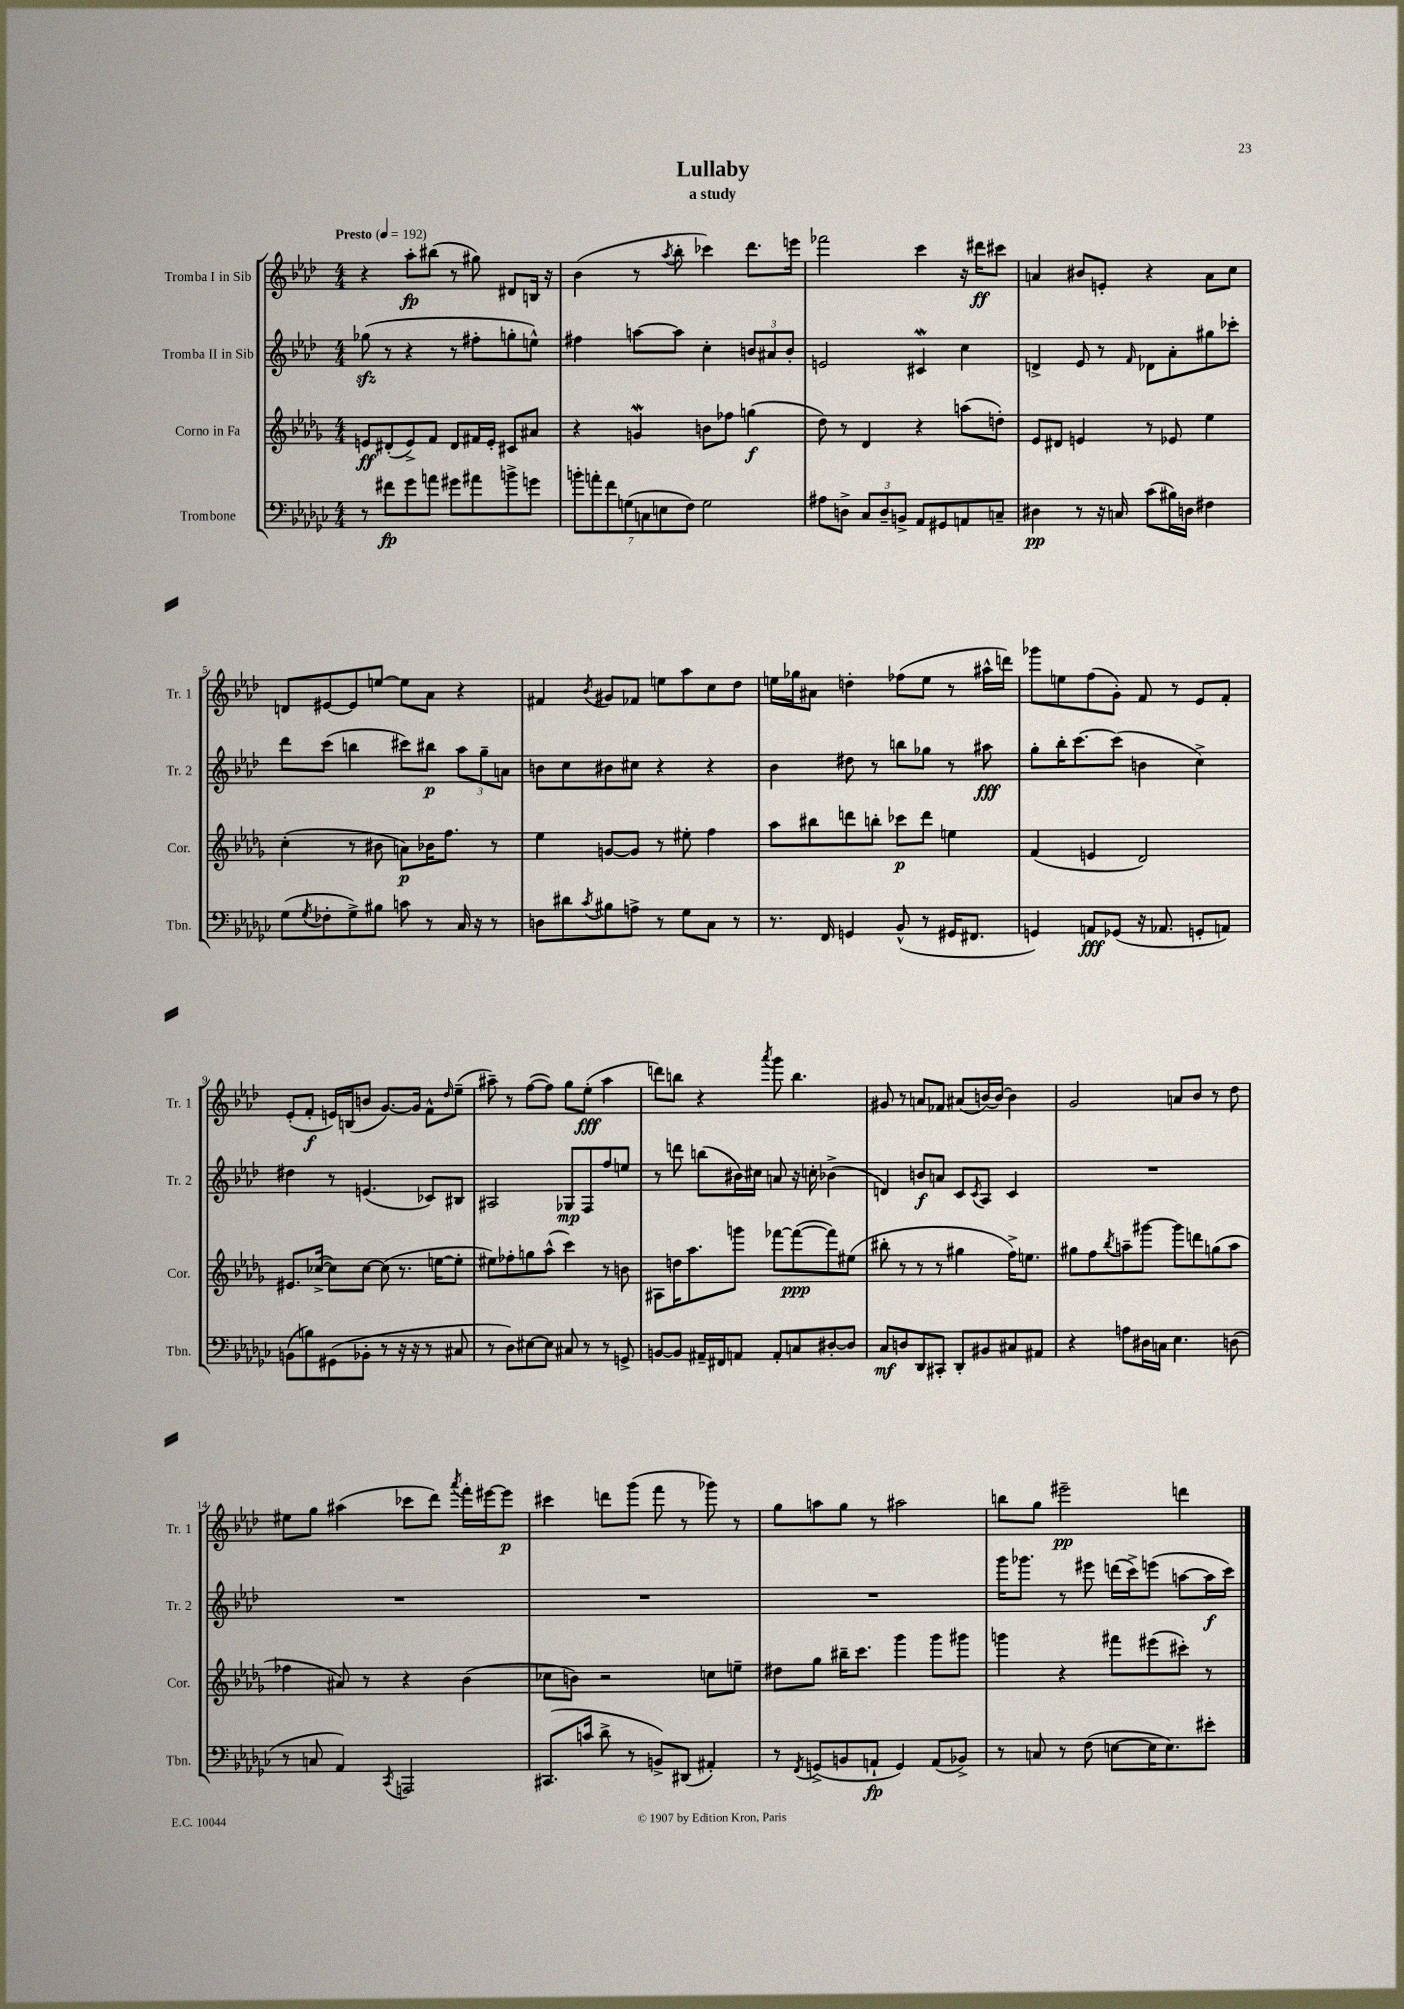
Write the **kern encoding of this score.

**kern	**dynam	**kern	**dynam	**kern	**dynam	**kern	**dynam
*part4	*part4	*part3	*part3	*part2	*part2	*part1	*part1
*staff4	*staff4	*staff3	*staff3	*staff2	*staff2	*staff1	*staff1
*I"Trombone	*	*I"Corno in Fa	*	*I"Tromba II in Sib	*	*I"Tromba I in Sib	*
*I'Tbn.	*	*I'Cor.	*	*I'Tr. 2	*	*I'Tr. 1	*
*clefF4	*	*clefG2	*	*clefG2	*	*clefG2	*
*k[b-e-a-d-g-c-]	*	*k[b-e-a-d-g-]	*	*k[b-e-a-d-]	*	*k[b-e-a-d-]	*
*M4/4	*	*M4/4	*	*M4/4	*	*M4/4	*
*MM192	*	*MM192	*	*MM192	*	*MM192	*
=1	=1	=1	=1	=1	=1	=1	=1
!	!	!	!	!	!	!LO:TX:a:B:t=Presto	!
8r	.	8en/L	ff	(8gg-Xzz\	.	4r	.
8f#X\L	fp	(8d#X'/	.	8r	.	.	.
8g-\	.	8e^/)	.	4r	.	8aa-'\L	fp
8an\J	.	8f/J	.	.	.	(8bb#X\J	.
8g#X\L	.	8d#/L	.	8r	.	8r	.
8a#X\	.	16f#X/L	.	8ff#X'\L	.	8gg#X\)	.
.	.	16e'/JJ	.	.	.	.	.
8bn^\	.	8c#X/L	.	8ggn'\	.	8d#X/L	.
8gn\J	.	8a#X/J	.	8een^^\J)	.	16Bn/Jk	.
.	.	.	.	.	.	16r	.
=2	=2	=2	=2	=2	=2	=2	=2
14bn'\L	.	4r	.	4ff#X\	.	(4b-\	.
14an'\	.	.	.	.	.	.	.
14f\	.	.	.	.	.	.	.
(14Gn\	.	.	.	.	.	.	.
.	.	4gnW/	.	[8aan\L	.	8r	.
14Cn\	.	.	.	.	.	.	.
14En\	.	.	.	.	.	.	.
.	.	.	.	.	.	8qaa-/	.
.	.	.	.	8aa\J]	.	8bb-'\	.
14F\J)	.	.	.	.	.	.	.
2G\	.	8bn\L	.	4cc'\	.	4ccc-X\)	.
.	.	8ff-X\J	.	.	.	.	.
.	.	(4ggn\	f	12bn/L	.	8.ddd-\L	.
.	.	.	.	12a#X/	.	.	.
.	.	.	.	12b'/J	.	.	.
.	.	.	.	.	.	16eeen\Jk	.
=3	=3	=3	=3	=3	=3	=3	=3
8A#X\L	.	8dd-\)	.	2en/	.	2fff-X\	.
8Dn^\J	.	8r	.	.	.	.	.
12C-/L	.	4d-/	.	.	.	.	.
12D~/	.	.	.	.	.	.	.
12BBn^/J	.	.	.	.	.	.	.
8AA-/L	.	4r	.	4c#XW/	.	4ccc\	.
8GG#X/	.	.	.	.	.	.	.
8AAn/	.	(8aan\L	.	4cc\	.	16r	.
.	.	.	.	.	.	16ddd#X\KL	ff
8Cn~/J	.	8ddn'\J)	.	.	.	8ccc#X\J	.
=4	=4	=4	=4	=4	=4	=4	=4
4D#X\	pp	8e-/L	.	4dn^/	.	4an/	.
.	.	8d#X/J	.	.	.	.	.
8r	.	4en/	.	8e-/	.	8b#X/L	.
16r	.	.	.	8r	.	8en'/J	.
16Cn/	.	.	.	.	.	.	.
.	.	.	.	16qqf/	.	.	.
(8c-\L	.	8r	.	8d-X\L	.	4r	.
16B#X\L)	.	8e-X/	.	8a-'\	.	.	.
16Dn\JJ	.	.	.	.	.	.	.
4F#X\	.	4ee-\	.	8gg#X\	.	8a\L	.
.	.	.	.	8ccc-X'\J	.	8cc\J	.
!!LO:LB:g=z
=5	=5	=5	=5	=5	=5	=5	=5
(8G-\L	.	(4cc'\	.	8ddd-\L	.	8dn/L	.
8qG-/	.	.	.	.	.	.	.
8F-X'\	.	.	.	(8ccc\J	.	[8e#X/	.
8G-^\)	.	8r	.	4bbn\	.	8e#/]	.
8B#X\J	.	8b#X\	.	.	.	[8een/J	.
8cn\	.	8an\L)	p	8ccc#X\L)	.	8ee\L]	.
8r	.	16b-X\K	.	8bb#X\J	p	8a-\J	.
.	.	8.ff\J	.	.	.	.	.
16C-/	.	.	.	12aa-\L	.	4r	.
16r	.	.	.	.	.	.	.
.	.	.	.	12gg~\	.	.	.
8r	.	8r	.	.	.	.	.
.	.	.	.	12an\J	.	.	.
=6	=6	=6	=6	=6	=6	=6	=6
8Dn\L	.	4ee-\	.	8bn\L	.	4f#X/	.
8d#X\	.	.	.	8cc\	.	.	.
8qc-/	.	.	.	.	.	8qb-/	.
8B#X\	.	[8gn/L	.	8b#X\	.	8g#X/L	.
8An^\J	.	8g/J]	.	8cc#X\J	.	8f-X/J	.
8r	.	8r	.	4r	.	8een\L	.
8G-\L	.	8ee#X'\	.	.	.	8aa-\	.
8C-\J	.	4ff\	.	4r	.	8cc\	.
8r	.	.	.	.	.	8dd-\J	.
=7	=7	=7	=7	=7	=7	=7	=7
8.r	.	8aa-\L	.	4b-\	.	16een\LL	.
.	.	.	.	.	.	16gg-X\J	.
.	.	8bb#X\	.	.	.	8a#X\J	.
16FF/	.	.	.	.	.	.	.
4GGn/	.	8dddn\	.	8dd#X\	.	4ddn'\	.
.	.	8bbn'\J	.	8r	.	.	.
(8BB-^^/	.	8ccc-X\L	p	8bbn\L	.	(8ff-X\L	.
8r	.	8ddd\J	.	8gg-X\J	.	8ee\J	.
16GG#X/KL	.	4een\	.	8r	.	8r	.
8.FF#X/J	.	.	.	.	.	.	.
.	.	.	.	8aa#X\	fff	16aa#X^^\LL	.
.	.	.	.	.	.	16dddn\JJ)	.
=8	=8	=8	=8	=8	=8	=8	=8
4GGn/)	.	(4f/	.	8gg'\L	.	8ggg-X\L	.
.	.	.	.	16bb-'\K	.	8een\	.
.	.	.	.	[8.ccc\	.	.	.
8AAn/L	fff	4en/	.	.	.	(8ff\	.
(8GG-X/J	.	.	.	(8ccc\J]	.	8g'\J)	.
16r	.	2d-/)	.	4bn\	.	8f/	.
8.AA-X/	.	.	.	.	.	.	.
.	.	.	.	.	.	8r	.
8GGn'/L	.	.	.	4cc^\)	.	8e-/L	.
8AAn/J)	.	.	.	.	.	8f'/J	.
!!LO:LB:g=z
=9	=9	=9	=9	=9	=9	=9	=9
(8BBn\L	.	8.e#X/L	.	4dd#X\	.	(8e-'/L	.
8Bn\)	.	.	.	.	.	8f'/J	f
.	.	([16cc-X^/Jk	.	.	.	.	.
(8GG#X\	.	8cc-\L])	.	8r	.	16en/LL)	.
.	.	.	.	.	.	(16Bn/J	.
8BB-X'\J	.	[8cc-\J	.	(4.en/	.	8bn/J	.
8r	.	(8cc-\]	.	.	.	[8.g/L)	.
16r	.	8.r	.	.	.	.	.
16r	.	.	.	.	.	16g/Jk]	.
8r	.	.	.	8c-X/L)	.	8f^^\L	.
.	.	[16een\KL	.	.	.	.	.
.	.	.	.	.	.	16qqdd-/	.
8C#X/	.	8ee'\J]	.	8B#X/J	.	(8ee-~\J	.
=10	=10	=10	=10	=10	=10	=10	=10
8r	.	8ee#X\L)	.	2A#X/	.	8aa#X~\)	.
8D-\L)	.	8ff-X'\	.	.	.	8r	.
[8E#X\	.	8ggn\	.	.	.	([8ff\L	.
8E#\J]	.	(8aa-^^\J	.	.	.	8ff\J])	.
8C#X/	.	4ccc\)	.	8G-X/L	mp	8gg\L	.
8r	.	.	.	8F/	.	(8ee-'\J	fff
8r	.	8r	.	8ff/	.	4aa#\	.
8GGn^/	.	8bn\	.	8een/J	.	.	.
=11	=11	=11	=11	=11	=11	=11	=11
[8BBn/L	.	8A#X\L	.	8r	.	8dddn\L)	.
8BB/J]	.	16ddn\K	.	8dddn\	.	8bbn\J	.
.	.	8.aa-\	.	.	.	.	.
16AA#X~/LL	.	.	.	(8bbn\L	.	4r	.
16FF#X/J	.	.	.	.	.	.	.
8AAn/J	.	8gggn\J	.	16b#X\L)	.	.	.
.	.	.	.	16cc#X\JJ	.	.	.
.	.	.	.	.	.	8qaaa-/	.
8AA'/L	.	[8fff-X\L	.	8an/	.	8ggg\	.
8Cn/	.	(8fff-\_	ppp	16r	.	4.bb\	.
.	.	.	.	16ccn'\	.	.	.
[8D#X'/	.	8fff-\])	.	(4b-X^\	.	.	.
8D#/J]	.	(8ee#X\J	.	.	.	.	.
=12	=12	=12	=12	=12	=12	=12	=12
8C-/L	mf	8bb#X'\	.	4dn/)	.	8g#X/	.
8Dn/	.	8r	.	.	.	8r	.
8DD-/	.	8r	.	8bn/L	f	8an/L	.
8CC#X'/J	.	8r	.	8an/J	.	8f-X/J	.
8DD-'/L	.	4gg#X\	.	8c/L	.	(8a#X/L	.
.	.	.	.	8qc/	.	.	.
8BB#X/	.	.	.	8A-/J	.	[16bn/L)	.
.	.	.	.	.	.	16b/JJ_	.
8C#X/	.	16ff^\KL)	.	4c/	.	4b\]	.
.	.	8.een\J	.	.	.	.	.
8AA#X/J	.	.	.	.	.	.	.
=13	=13	=13	=13	=13	=13	=13	=13
4r	.	8gg#X\L	.	1r	.	2g/	.
.	.	8ff\	.	.	.	.	.
.	.	8qbb-/	.	.	.	.	.
8An\L	.	8aan~\	.	.	.	.	.
16D#X\L	.	[8ggg#X\J	.	.	.	.	.
16Cn\JJ	.	.	.	.	.	.	.
4.E-\	.	8ggg#\L]	.	.	.	8an/L	.
.	.	8dddn\	.	.	.	8b-/J	.
.	.	(8ggn\	.	.	.	8r	.
(8Dn\	.	8aa\J	.	.	.	8dd-\	.
!!LO:LB:g=z
=14	=14	=14	=14	=14	=14	=14	=14
8r	.	4ff-X\	.	1r	.	8ee#X\L	.
8Cn/	.	.	.	.	.	8gg\J	.
4AA-/)	.	8a#X/)	.	.	.	(4aa#X\	.
.	.	8r	.	.	.	.	.
8qCC-/	.	.	.	.	.	.	.
2AAAn/	.	4r	.	.	.	8ccc-X\L	.
.	.	.	.	.	.	8ddd-\J)	.
.	.	.	.	.	.	8qaaa-/	.
.	.	(4b-\	.	.	.	16fff'\LL	.
.	.	.	.	.	.	[16eee#X\J	.
.	.	.	.	.	.	8eee#\J]	p
=15	=15	=15	=15	=15	=15	=15	=15
(8.CC#X/L	.	8cc-X\L	.	1r	.	4ccc#X\	.
.	.	8bn\J)	.	.	.	.	.
16cn/Jk	.	.	.	.	.	.	.
8d-^\	.	2r	.	.	.	8dddn\L	.
8r	.	.	.	.	.	(8ggg\J	.
8BBn^/L)	.	.	.	.	.	8fff\	.
(8DD#X/J	.	.	.	.	.	8r	.
4AA#X'/)	.	8ccn\L	.	.	.	8ggg-X\)	.
.	.	8een~\J	.	.	.	8r	.
=16	=16	=16	=16	=16	=16	=16	=16
8r	.	8dd#X\L	.	1r	.	8gg\L	.
8qFF/	.	.	.	.	.	.	.
(8GGn^/L	.	8gg-\J	.	.	.	8aan\	.
8BBn/	.	16bb#X~\KL	.	.	.	8gg\J	.
.	.	8.ccc\J	.	.	.	.	.
8AAn`/J	fp	.	.	.	.	8r	.
4GG/)	.	4ggg-\	.	.	.	2aa#X\	.
(8AA/L	.	8ggg-\L	.	.	.	.	.
8BB-X^/J)	.	8ggg#X\J	.	.	.	.	.
=17	=17	=17	=17	=17	=17	=17	=17
8r	.	4gggn\	.	16ggg\KL	.	8bbn\L	.
.	.	.	.	8.ggg-X\J	.	.	.
8Cn/	.	.	.	.	.	8gg\J	.
8r	.	4r	.	8r	.	2eee#X~\	pp
(8F\	.	.	.	8eee#X\	.	.	.
[8En\L	.	8fff#X\L	.	(16dddn\LL	.	.	.
.	.	.	.	16ccc^\J)	.	.	.
16E\K]	.	(8eee#X\	.	(8eeen\J	.	.	.
8.E\)	.	.	.	.	.	.	.
.	.	8ccc#X'\J)	.	[8aan\L	.	4dddn\	.
8e#X'\J	.	8r	.	16aa\L]	f	.	.
.	.	.	.	16ccc\JJ)	.	.	.
==	==	==	==	==	==	==	==
*-	*-	*-	*-	*-	*-	*-	*-
